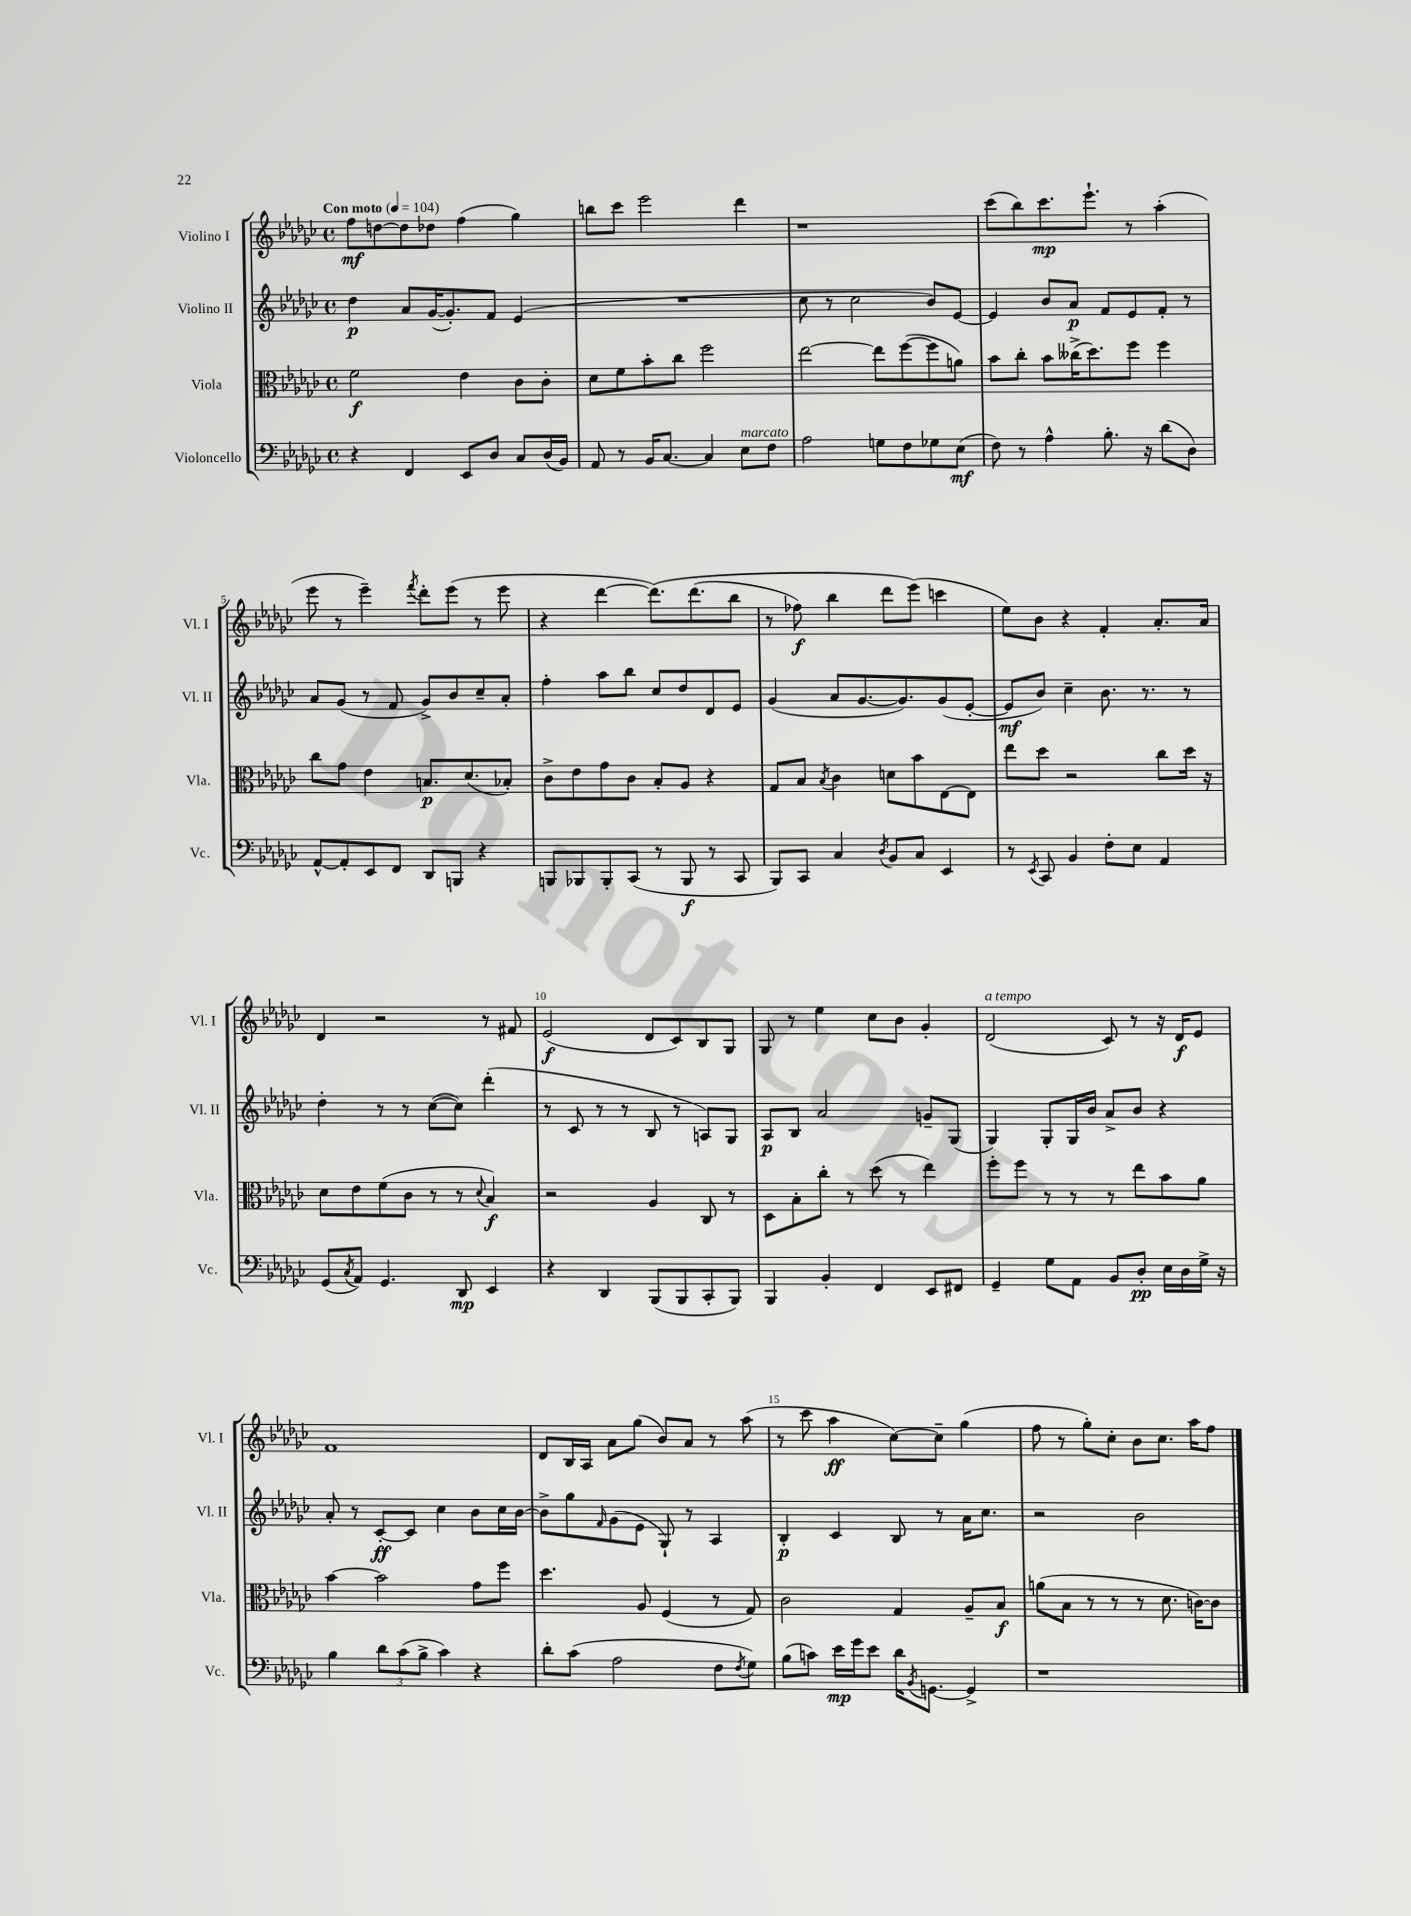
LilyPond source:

<<
\new StaffGroup <<
\new Staff = "s0" \with { instrumentName = "Violino I" shortInstrumentName = "Vl. I" } {
    \clef treble \key ges \major \defaultTimeSignature \time 4/4 \tempo "Con moto" 4 = 104
    f''8\mf d''8~ d''8 des''8 f''4( ges''4) |
    b''8 ces'''8 ees'''2 des'''4 |
    r1 |
    ces'''8( bes''8) ces'''8.\mp ees'''8.-! r8 aes''4-.( |
    ees'''8 r8 ees'''4--) \acciaccatura { f'''8 } des'''8-. ees'''8( r8 ees'''8 |
    r4 des'''4~ des'''8.)\( des'''8.( bes''8 |
    r8 fes''8\f) bes''4 des'''8 ees'''8(\) c'''4 |
    ees''8) bes'8 r4 f'4-. aes'8.-. aes'16 |
    des'4 r2 r8 fis'8 |
    ees'2\f( des'8 ces'8) bes8 ges8 |
    ges8 r8 ees''4 ces''8 bes'8 ges'4-. |
    des'2^\markup { \italic "a tempo" }( ces'8) r8 r16 des'16\f ees'8 |
    f'1 |
    des'8 bes16 aes16 aes'8 ges''8( bes'8) aes'8 r8 aes''8( |
    r8 ces'''8 aes''4\ff ces''8~) ces''8-- ges''4( |
    f''8 r8 ges''8-.) ces''8-. bes'8 ces''8. aes''16 f''8 \bar "|." |
}
\new Staff = "s1" \with { instrumentName = "Violino II" shortInstrumentName = "Vl. II" } {
    \clef treble \key ges \major \defaultTimeSignature \time 4/4
    des''4\p aes'8 ges'16~( ges'8.-.) f'8 ees'4( |
    R1 |
    ces''8 r8 ces''2 bes'8) ees'8~ |
    ees'4 bes'8 aes'8\p f'8 ees'8 f'8-. r8 |
    aes'8 ges'8( r8 f'8 ges'8->) bes'8 ces''8-- aes'8-. |
    f''4-. aes''8 bes''8 ces''8 des''8 des'8 ees'8 |
    ges'4( aes'8 ges'8.~ ges'8.) ges'8( ees'8~-. |
    ees'8\mf bes'8) ces''4-- bes'8. r8. r8 |
    des''4-. r8 r8 ces''8~( ces''8) des'''4-.( |
    r8 ces'8 r8 r8 bes8 r8 a8) ges8 |
    aes8\p bes8 aes'2 g'8-- ges8( |
    ges4) ges8-. ges16 bes'16 aes'8-> bes'8 r4 |
    aes'8-. r8 ces'8~-.\ff ces'8 ces''4 bes'8 ces''16 bes'16~ |
    bes'8-> ges''8 \grace { f'16 } ges'8( ees'8 ges8-!) r8 aes4 |
    bes4-.\p ces'4 bes8 r8 aes'16 ces''8. |
    r2 bes'2 \bar "|." |
}
\new Staff = "s2" \with { instrumentName = "Viola" shortInstrumentName = "Vla." } {
    \clef alto \key ges \major \defaultTimeSignature \time 4/4
    f'2\f ees'4 ces'8 ces'8-. |
    des'8 f'8 bes'8-. ces''8 f''2 |
    ees''2~ ees''8 f''8~( f''8 a'8) |
    bes'8 ces''8-. bes'8 ceses''16->( des''8.) f''8 f''4 |
    ces''8 ges'8 ees'4 b8.\p des'8.( bes8-.) |
    ces'8-> ees'8 ges'8 ces'8 bes8-. aes8 r4 |
    ges8 bes8 \acciaccatura { bes8 } ces'4 d'8 bes'8 ees8~ ees8 |
    ees''8 des''8 r2 ces''8 des''16 r16 |
    des'8 ees'8 f'8( ces'8 r8 r8 \appoggiatura { des'8 } bes4\f) |
    r2 aes4 ces8 r8 |
    des8 bes8-. ces''8-. r8 des''8( r8 ees''4) |
    f''8-. f''8 r8 r8 r8 ees''8 bes'8 aes'8 |
    bes'4~ bes'2 ges'8 f''8 |
    des''4. aes8 f4( r8 ges8) |
    ces'2 ges4 aes8-- bes8\f |
    a'8( bes8 r8 r8 r8 des'8. c'16~) c'8 \bar "|." |
}
\new Staff = "s3" \with { instrumentName = "Violoncello" shortInstrumentName = "Vc." } {
    \clef bass \key ges \major \defaultTimeSignature \time 4/4
    r4 f,4 ees,8 des8 ces8 des16( bes,16) |
    aes,8 r8 bes,16 ces8.~ ces4 ees8^\markup { \italic "marcato" } f8 |
    aes2 g8 f8 ges8 ees8\mf( |
    f8) r8 aes4-^ bes8.-. r16 des'8( des8) |
    aes,8~-^ aes,8-. ees,8 f,8 des,8 b,,8 r4 |
    b,,8 bes,,8 bes,,8-. ces,8( r8 bes,,8\f r8 ces,8 |
    bes,,8) ces,8 ces4 \acciaccatura { des8 } bes,8 ces8 ees,4 |
    r8 \acciaccatura { ees,8 } ces,8 bes,4 f8-. ees8 aes,4 |
    ges,8( \acciaccatura { ces8 } aes,8) ges,4. des,8\mp ees,4 |
    r4 des,4 bes,,8( bes,,8 ces,8-. bes,,8) |
    bes,,4 bes,4-. f,4 ees,8 fis,8 |
    ges,4-- ges8 aes,8 bes,8 des8-.\pp ees16 des16 ges16-> r16 |
    bes4 \tuplet 3/2 { des'8 ces'8( bes8-> } ces'4) r4 |
    des'8-. ces'8( aes2 f8 \acciaccatura { f8 } ges8) |
    bes8( c'8) ees'16\mp ges'16 ees'8 des'16 \acciaccatura { bes,8 } g,8.~ g,4-> |
    r1 \bar "|." |
}
>>
>>
\layout { \context { \Score \override BarNumber.break-visibility = ##(#f #t #t) barNumberVisibility = #(every-nth-bar-number-visible 5) } }
